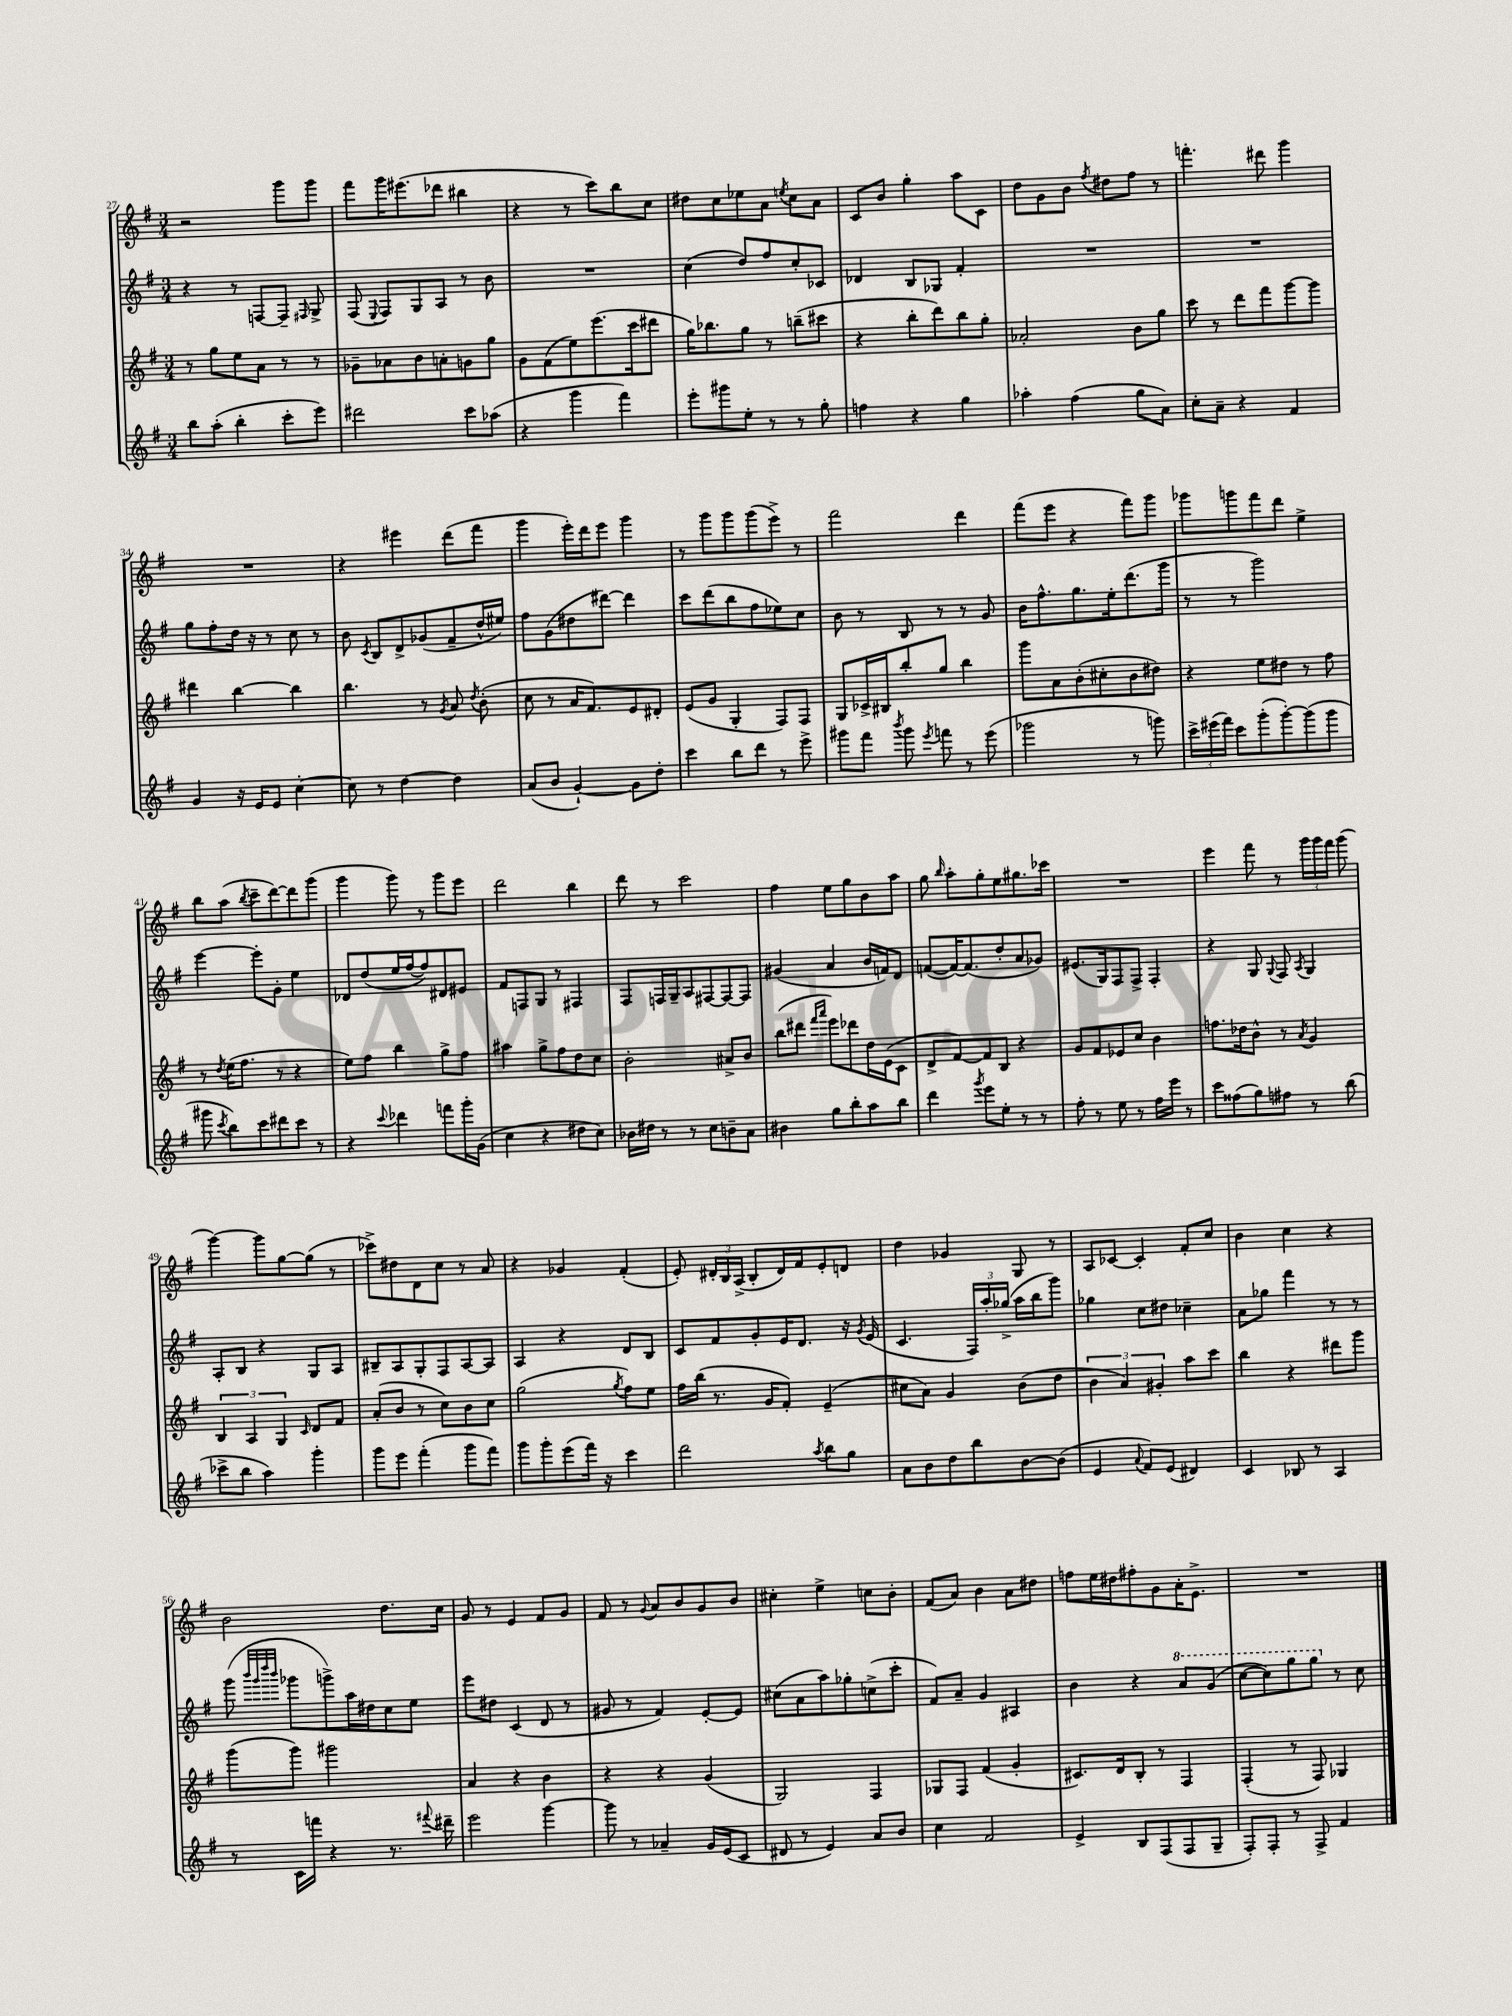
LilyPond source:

<<
\new StaffGroup <<
\new Staff = "s0" {
    \clef treble \key g \major \numericTimeSignature \time 3/4
    \autoBeamOff r2 g'''8[ g'''8] |
    fis'''8[ g'''16 eis'''8.( des'''8] bis''4 |
    r4 r8 c'''8[) b''8 c''8] |
    dis''8[ c''8 ees''8 a'8] \acciaccatura { e''8 } c''8[ a'8] |
    c'8[ b'8] g''4-. a''8[ c'8] |
    d''8[ g'8 b'8] \acciaccatura { fis''8 } dis''8[ fis''8] r8 |
    f'''4.-. dis'''8 g'''4 |
    R2. |
    r4 eis'''4 d'''8[( fis'''8] |
    g'''4 e'''16[-.) d'''16 e'''8] g'''4 |
    r8 g'''8[ g'''8 g'''8( e'''8]->) r8 |
    fis'''2 d'''4 |
    fis'''8[( e'''8] r4 fis'''8[) g'''8] |
    ges'''8[ g'''8 fis'''8 d'''8] e''4-> |
    b''8[ a''8]( \acciaccatura { b''8 } c'''8[-- d'''8~) d'''8 g'''8]( |
    g'''4 g'''8) r8 g'''8[ e'''8] |
    d'''2 b''4 |
    d'''8 r8 c'''2 |
    fis''4 e''8[ g''8 b'8 a''8] |
    g''8 \grace { b''16 } a''8[-. g''8-. e''8 gis''8. ces'''16] |
    R2. |
    e'''4 fis'''8 r8 \tuplet 3/2 { g'''16[ g'''16 fis'''16] } g'''8( |
    g'''4~) g'''8[ g''8~ g''8]( r8 |
    ces'''8[->) dis''8 d'8 c''8] r8 a'8 |
    r4 ges'4 fis'4-.( |
    e'8-.) \tuplet 3/2 { dis'16[-. b16 a16]->( } b8[-. dis'16) fis'16 e'8-. d'8] |
    d''4 ges'4 g8 r8 |
    a8[ ces'8]~ ces'4-. fis'8[-. c''8] |
    b'4 c''4 r4 |
    b'2 d''8.[ c''16] |
    g'8 r8 e'4 fis'8[ g'8] |
    fis'8 r8 \appoggiatura { g'8 } a'8[ b'8 g'8 b'8] |
    cis''4-. e''4-> c''8[ b'8]-. |
    fis'8[( a'8]) b'4 a'8[ dis''8] |
    f''8[ e''16 dis''16 fis''8-. g'8 a'16-. e'8.]-> |
    R2. \bar "|." |
}
\new Staff = "s1" {
    \clef treble \key g \major \numericTimeSignature \time 3/4
    \autoBeamOff r4 r8 f8[~ f8]-- \grace { fis16 } g8-> |
    fis8( \appoggiatura { e8 } fis8[) g8 a8] r8 b'8 |
    R2. |
    c''4( d''8[) fis''8 c''8-. ces'8] |
    des'4 b8[ ges8] fis'4-. |
    R2. |
    R2. |
    g''8[ fis''8-. d''16] r16 r8 c''8 r8 |
    b'8 \acciaccatura { c'8 } b8[ d'8-> ges'8( fis'8-- d''16-^ eis''16]) |
    fis''8[ g'8( dis''8 dis'''8]~) dis'''4 |
    c'''8[ d'''8( b''8 fis''8 ees''8) c''8] |
    b'8 r8 b8 r8 r8 g'8 |
    b'16[ fis''8.-^ g''8. e''16-. d'''8.( g'''16] |
    r8 r8 g'''2) |
    e'''4~ e'''8[-. g'8]-. e''4 |
    des'8[ d''8( e''16 fis''16~ fis''8) dis'8 eis'8] |
    fis'8[ f8 g8] r8 fis4 |
    fis8[ f16 g16-- a8 fis8~ fis8~ fis8] |
    gis'4( a'4 b'16[ f'16) d'8] |
    f'8[~( f'16~) f'8.( d''8-. a'8 ges'8]) |
    eis'8.[( g16) fis8 fis8]-> fis4-. |
    r4 g8 \appoggiatura { g8 } fis8 \acciaccatura { a8 } g4 |
    a8[-. b8] r4 g8[ a8] |
    bis8[-- a8 g8-. fis8 a8~ a8] |
    a4 r4 d'8[ b8] |
    c'8[ fis'8 g'8-. e'16 d'8.] r16 \acciaccatura { g'8 } e'16( |
    c'4. \tuplet 3/2 { fis16[) a''16-. ges''16]->( } a''16[ b''16 g'''8]) |
    ges''4 c''8[ dis''8] ces''4-- |
    a'8[ ges''8] fis'''4 r8 r8 |
    g'''8( \grace { b'''32[ g'''32 d''''32 b'''32] } ges'''8[ g'''8->) a''16 dis''16 c''8 e''8] |
    e'''8[ dis''8] c'4( d'8 r8 |
    gis'8 r8 fis'4) e'8[~-. e'8] |
    cis''8[( a'8 a''8) ges''8-. c''8->( c'''8]-. |
    fis'8[) a'8]-- g'4 ais4 |
    b'4 r4 \ottava #1 a''8[ g''8]( |
    c'''8[~ c'''8) g'''8 g'''8] \ottava #0 r8 c''8 \bar "|." |
}
\new Staff = "s2" {
    \clef treble \key g \major \numericTimeSignature \time 3/4
    \autoBeamOff r8 g''8[ e''8 a'8] r8 r8 |
    ges'8[-- aes'8 b'8 a'8-. g'8 g''8] |
    g'8[ fis'8( e''8) e'''8.( c'''16 dis'''8] |
    g''16[) bes''8. g''8] r8 b''8[--( cis'''8] |
    r4 b''8[-. d'''8) b''8 g''8]-. |
    aes'2-. b'8[ g''8] |
    c'''8 r8 d'''8[ fis'''8 g'''8~ g'''8] |
    dis'''4 b''4~ b''4 |
    b''4. r8 \acciaccatura { g'8 } a'8 \acciaccatura { d''8 } b'8-.( |
    c''8 r8 a'16[ fis'8.) e'8 dis'8]-. |
    e'8[( g'8] g4-. fis8[) fis8] |
    g8[ ces'16-> bis16 b''8-. g''8] b''4 |
    g'''8[ a'8 b'8-.( cis''8-. b'8 dis''8]) |
    r4 e''8[ dis''8] r8 fis''8 |
    r8 \acciaccatura { d''8 } e''16[( fis''8.] r8 r4 |
    e''8[) fis''8] b''4 g''8[-> fis''8] |
    ais''4 g''8[-> fis''8 d''8 c''8] |
    b'2-. ais'8[-> b'8] |
    b''8[( dis'''8] \grace { fis'''16[ a'''16] } e'''8[) des'''8 d''16 e'16( c'8] |
    d'8[-> fis'8~) fis'8 b8] r4 |
    g'8[ fis'8 ees'8 c''8] b'4 |
    f''8.[ des''16 b'8]-^ r8 \acciaccatura { a'8 } g'4 |
    \tuplet 3/2 { b4 a4 g4 } \grace { c'16 } d'8[ fis'8] |
    a'8[-.( b'8] r8 c''8[) b'8 c''8] |
    g''2( \acciaccatura { g''8 } fis''8[) e''8] |
    fis''16[ b''16]( r8. g'16[ fis'8]-.) e'4--( |
    cis''8[ a'8]) g'4 b'8[( d''8] |
    \tuplet 3/2 { b'4 a'4) gis'4-. } a''8[ c'''8] |
    b''4 r4 dis'''8[ g'''8] |
    g'''8[( g'''8]) gis'''2 |
    a'4 r4 b'4 |
    r4 r4 g'4( |
    g2) fis4 |
    ges8[ fis8] fis'4( g'4-. |
    cis'8.[) d'16 b8]-. r8 fis4 |
    fis4-.( r8 fis8) ges4 \bar "|." |
}
\new Staff = "s3" {
    \clef treble \key g \major \numericTimeSignature \time 3/4
    \autoBeamOff b''8[ a''8]-.( b''4-. c'''8[-. e'''8]) |
    dis'''2 c'''8[ aes''8]( |
    r4 g'''4 fis'''4) |
    e'''8[-. gis'''8 e''8]-. r8 r8 g''8-. |
    f''4 r4 g''4 |
    aes''4-. fis''4( g''8[ a'8]) |
    c''8[-. a'8]-- r4 fis'4 |
    g'4 r16 e'16[ e'8] c''4~-. |
    c''8 r8 d''4~ d''4 |
    a'8[( b'8] g'4~-!) g'8[ d''8]-. |
    c'''4 b''8[ d'''8] r8 e'''8-> |
    gis'''8[ fis'''8] \acciaccatura { b'''8 } gis'''8 \acciaccatura { e'''8 } f'''8 r8 e'''8( |
    ges'''2 r8 g'''8) |
    \tuplet 3/2 { c'''16[-> eis'''16( fis'''16]) } c'''8[ g'''8-.( g'''8~-.) g'''8( g'''8] |
    gis'''8 \acciaccatura { c'''8 } b''8[) c'''8 dis'''8 c'''8] r8 |
    r4 \appoggiatura { c'''8 } des'''4 f'''8[ g'''16-. g'16]( |
    c''4 r4 dis''8[ c''8]) |
    bes'16[ dis''16] r8 r8 c''8[ b'8-- a'8] |
    bis'4 g''8[ b''8-. a''8 b''8] |
    d'''4 \acciaccatura { g'''8 } e'''8[ e''8]-. r8 r8 |
    fis''8-. r8 e''8 r8 fis''16[ e'''16] r8 |
    c'''8[ fisis''8( g''8) fis''8] r8 b''8( |
    ces'''8[-> b''8] a''4) g'''4-. |
    g'''8[ e'''8] fis'''4-.( g'''8[ fis'''8]) |
    g'''8[ g'''8-. e'''8( fis'''16]) r16 c'''4 |
    d'''2 \acciaccatura { a''8 } b''8[ g''8] |
    a'8[ b'8 d''8 b''8 b'8~ b'8]( |
    e'4 \appoggiatura { a'8 } fis'8[) e'8]( dis'4) |
    c'4 bes8 r8 a4 |
    r8 c'16[ f'''16] r4 r8. \appoggiatura { fis'''8 } dis'''16-- |
    e'''2 g'''4~ |
    g'''8 r8 aes'4-- g'16[ e'16( c'8] |
    dis'8 r8 e'4) a'8[ b'8] |
    c''4 fis'2 |
    e'4-> b8[ fis8( fis8 g8]-- |
    fis8[-.) fis8]-. r8 fis8-> fis'4 \bar "|." |
}
>>
>>
\layout { \context { \Score currentBarNumber = #27 } }
